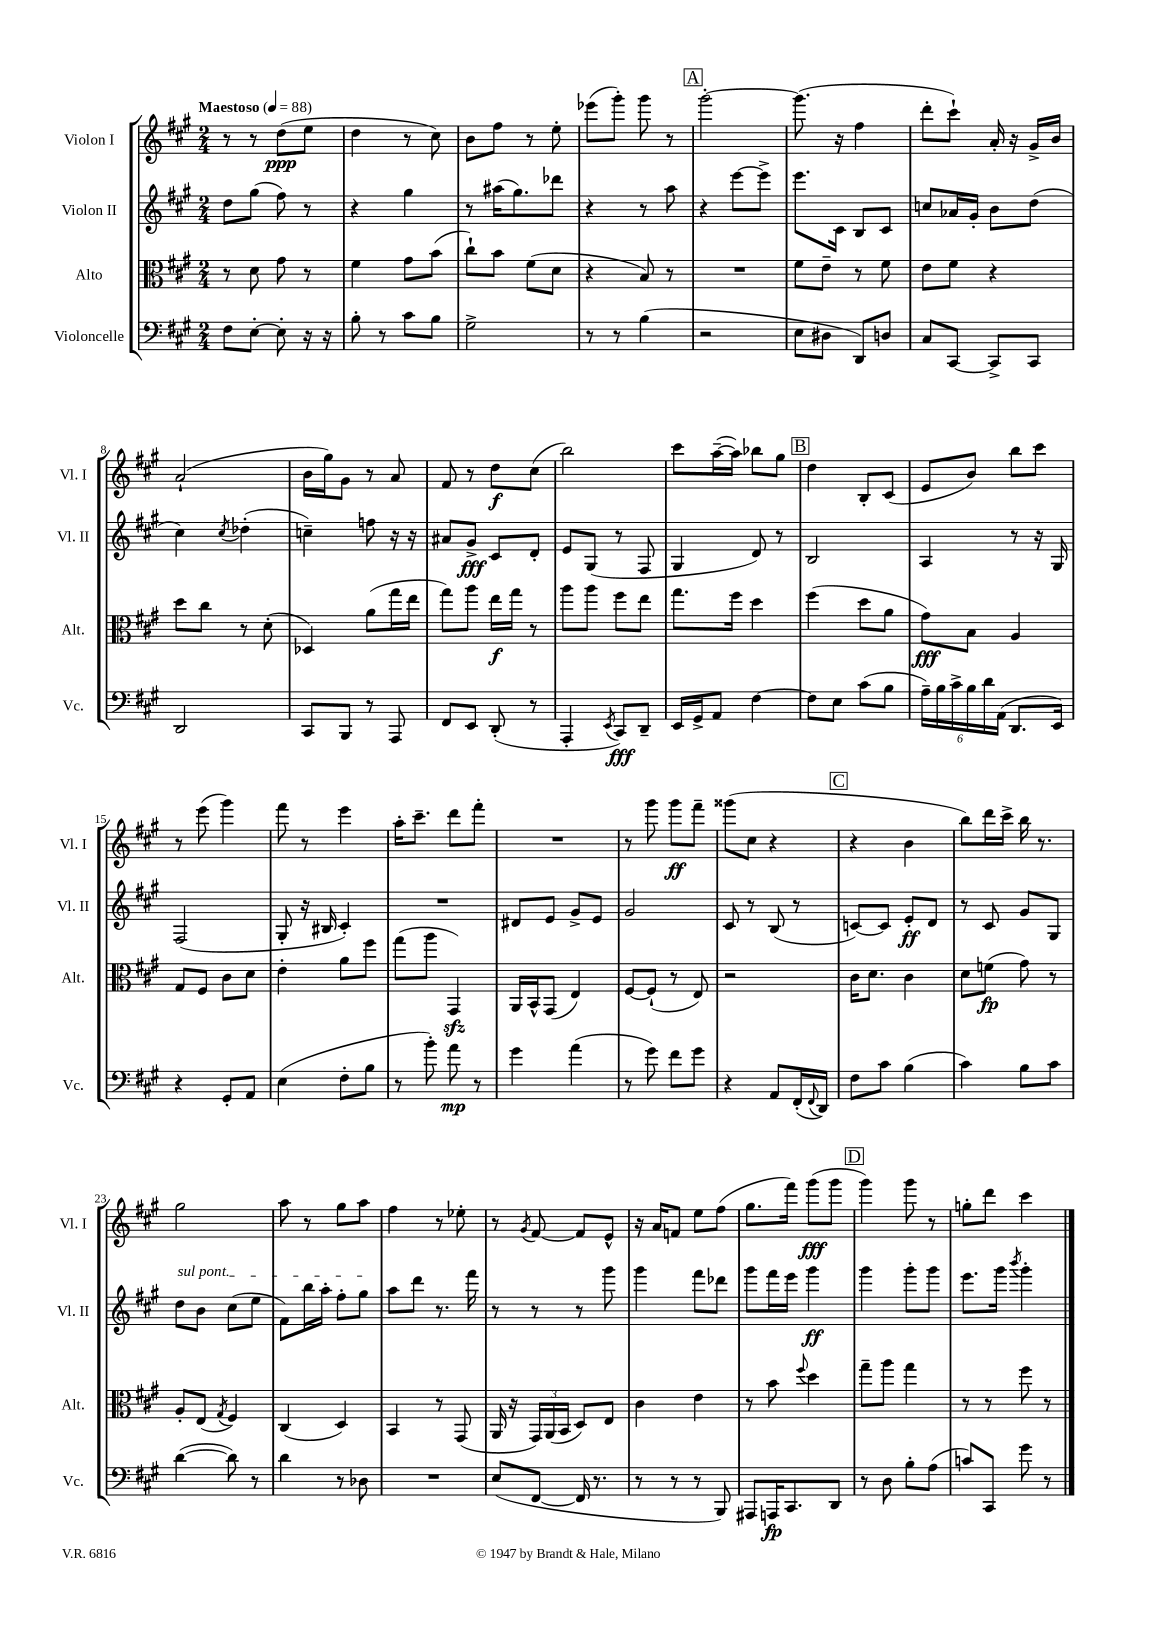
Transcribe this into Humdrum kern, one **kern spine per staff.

**kern	**dynam	**kern	**dynam	**kern	**dynam	**kern	**dynam
*part4	*part4	*part3	*part3	*part2	*part2	*part1	*part1
*staff4	*staff4	*staff3	*staff3	*staff2	*staff2	*staff1	*staff1
*I"Violoncelle	*	*I"Alto	*	*I"Violon II	*	*I"Violon I	*
*I'Vc.	*	*I'Alt.	*	*I'Vl. II	*	*I'Vl. I	*
*clefF4	*	*clefC3	*	*clefG2	*	*clefG2	*
*k[f#c#g#]	*	*k[f#c#g#]	*	*k[f#c#g#]	*	*k[f#c#g#]	*
*M2/4	*	*M2/4	*	*M2/4	*	*M2/4	*
*MM88	*	*MM88	*	*MM88	*	*MM88	*
=1	=1	=1	=1	=1	=1	=1	=1
!	!	!	!	!	!	!LO:TX:a:B:t=Maestoso	!
8F#\L	.	8r	.	8dd\L	.	8r	.
[8E'\J	.	8d\	.	(8gg#\J	.	8r	.
8E'\]	.	8g#\	.	8ff#\)	.	(8dd\L	ppp
16r	.	8r	.	8r	.	8ee\J	.
16r	.	.	.	.	.	.	.
=2	=2	=2	=2	=2	=2	=2	=2
8B'\	.	4f#\	.	4r	.	4dd\	.
8r	.	.	.	.	.	.	.
8c#\L	.	8g#\L	.	4gg#\	.	8r	.
8B\J	.	(8b\J	.	.	.	8cc#\)	.
=3	=3	=3	=3	=3	=3	=3	=3
2G#^\	.	8cc#`\L)	.	8r	.	8b\L	.
.	.	8b\J	.	(16aa#X\KL	.	8ff#\J	.
.	.	.	.	8.gg#\)	.	.	.
.	.	(8f#\L	.	.	.	8r	.
.	.	8d\J	.	8ddd-X\J	.	8ee'\	.
=4	=4	=4	=4	=4	=4	=4	=4
8r	.	4r	.	4r	.	(8eee-X\L	.
8r	.	.	.	.	.	8ggg#'\J)	.
(4B\	.	8B/)	.	8r	.	8ggg#\	.
.	.	8r	.	8aa\	.	8r	.
!!LO:REH:place=s1:t=A
=5	=5	=5	=5	=5	=5	=5	=5
2r	.	2r	.	4r	.	[2ggg#'\	.
.	.	.	.	[8eee\L	.	.	.
.	.	.	.	8eee^\J]	.	.	.
=6	=6	=6	=6	=6	=6	=6	=6
8E\L	.	8f#\L	.	8.eee\L	.	(8.ggg#\]	.
8D#X\J	.	8e~\J	.	.	.	.	.
.	.	.	.	16c#\Jk	.	16r	.
8DD/L)	.	8r	.	8B/L	.	4ff#\	.
8Dn/J	.	8f#\	.	8c#/J	.	.	.
=7	=7	=7	=7	=7	=7	=7	=7
8C#/L	.	8e\L	.	8ccn/L	.	8ddd'\L	.
[8CC#/J	.	8f#\J	.	16a-X/L	.	8ccc#`\J)	.
.	.	.	.	16g#'/JJ	.	.	.
8CC#^/L]	.	4r	.	8b\L	.	16a'/	.
.	.	.	.	.	.	16r	.
8CC#/J	.	.	.	(8dd\J	.	16g#^/LL	.
.	.	.	.	.	.	16b/JJ	.
!!LO:LB:g=z
=8	=8	=8	=8	=8	=8	=8	=8
2DD/	.	8dd\L	.	4cc#\)	.	(2a`/	.
.	.	8cc#\J	.	.	.	.	.
.	.	.	.	8qcc#/	.	.	.
.	.	8r	.	(4dd-X'\	.	.	.
.	.	(8d'\	.	.	.	.	.
=9	=9	=9	=9	=9	=9	=9	=9
8CC#/L	.	4D-X/)	.	4ccn~\)	.	16b\LL	.
.	.	.	.	.	.	16gg#\J)	.
8BBB/J	.	.	.	.	.	8g#\J	.
8r	.	(8a\L	.	8ffn\	.	8r	.
8AAA/	.	16gg#\L	.	16r	.	8a/	.
.	.	16ee\JJ	.	16r	.	.	.
=10	=10	=10	=10	=10	=10	=10	=10
8FF#/L	.	8gg#\L)	.	8a#X/L	.	8f#/	.
8EE/J	.	8aa\J	.	8g#^/J	fff	8r	.
(8DD'/	.	16ee\LL	f	8c#/L	.	8dd\L	f
.	.	16gg#\JJ	.	.	.	.	.
8r	.	8r	.	8d'/J	.	(8cc#\J	.
=11	=11	=11	=11	=11	=11	=11	=11
4AAA'/	.	8aa\L	.	8e/L	.	2bb\)	.
.	.	8aa\J	.	(8G#/J	.	.	.
8qEE/	.	.	.	.	.	.	.
8CC#/L)	fff	8ff#\L	.	8r	.	.	.
8DD~/J	.	8ee\J	.	8F#/	.	.	.
=12	=12	=12	=12	=12	=12	=12	=12
16EE/LL	.	8.gg#\L	.	4G#/	.	8ccc#\L	.
16GG#^/J	.	.	.	.	.	.	.
8AA/J	.	.	.	.	.	([16aa~\L	.
.	.	16ff#\Jk	.	.	.	16aa\JJ])	.
[4F#\	.	4dd\	.	8d/)	.	8bb-X\L	.
.	.	.	.	8r	.	8gg#\J	.
!!LO:REH:place=s1:t=B
=13	=13	=13	=13	=13	=13	=13	=13
8F#\L]	.	(4ff#\	.	2B/	.	4dd\	.
8E\J	.	.	.	.	.	.	.
(8c#\L	.	8dd\L	.	.	.	8B'/L	.
8B\J	.	8a\J	.	.	.	(8c#/J	.
=14	=14	=14	=14	=14	=14	=14	=14
24A~\LL)	.	8g#\L)	fff	4A/	.	8e/L	.
24B\	.	.	.	.	.	.	.
24c#^\	.	.	.	.	.	.	.
24B\	.	8B\J	.	.	.	8b/J)	.
24d\	.	.	.	.	.	.	.
(24AA\JJ	.	.	.	.	.	.	.
8.DD/L	.	4A/	.	8r	.	8bb\L	.
.	.	.	.	16r	.	8ccc#\J	.
16EE/Jk)	.	.	.	16G#/	.	.	.
!!LO:LB:g=z
=15	=15	=15	=15	=15	=15	=15	=15
4r	.	8G#/L	.	(2F#/	.	8r	.
.	.	8F#/J	.	.	.	(8eee\	.
8GG#'/L	.	8c#\L	.	.	.	4ggg#\)	.
8AA/J	.	8d\J	.	.	.	.	.
=16	=16	=16	=16	=16	=16	=16	=16
(4E\	.	4e'\	.	8G#'/	.	8fff#\	.
.	.	.	.	16r	.	8r	.
.	.	.	.	16B#X/	.	.	.
8F#'\L	.	8a\L	.	4c#'/)	.	4eee\	.
8B\J	.	8ff#\J	.	.	.	.	.
=17	=17	=17	=17	=17	=17	=17	=17
8r	.	(8gg#\L	.	2r	.	16aa'\KL	.
.	.	.	.	.	.	8.ccc#~\J	.
8b'\)	.	8aa\J	.	.	.	.	.
8a\	mp	4GG#zz/)	.	.	.	8ddd\L	.
8r	.	.	.	.	.	8fff#'\J	.
=18	=18	=18	=18	=18	=18	=18	=18
4g#\	.	16AA/LL	.	8d#X/L	.	2r	.
.	.	16BB^^/J	.	.	.	.	.
.	.	(8GG#/J	.	8e/J	.	.	.
(4a\	.	4E/)	.	8g#^/L	.	.	.
.	.	.	.	8e/J	.	.	.
=19	=19	=19	=19	=19	=19	=19	=19
8r	.	[8F#/L	.	2g#/	.	8r	.
8g#\)	.	(8F#`/J]	.	.	.	8ggg#\	.
8f#\L	.	8r	.	.	.	8ggg#\L	ff
8g#\J	.	8E/)	.	.	.	8fff#~\J	.
=20	=20	=20	=20	=20	=20	=20	=20
4r	.	2r	.	8c#/	.	(8ggg##X\L	.
.	.	.	.	8r	.	8cc#\J	.
8AA/L	.	.	.	(8B/	.	4r	.
(16FF#'/L	.	.	.	8r	.	.	.
8qqFF#/	.	.	.	.	.	.	.
16DD/JJ)	.	.	.	.	.	.	.
!!LO:REH:place=s1:t=C
=21	=21	=21	=21	=21	=21	=21	=21
8F#\L	.	16c#\KL	.	[8cn/L)	.	4r	.
.	.	8.d\J	.	.	.	.	.
8c#\J	.	.	.	8c/J]	.	.	.
(4B\	.	4c#\	.	8e'/L	ff	4b\	.
.	.	.	.	8d/J	.	.	.
=22	=22	=22	=22	=22	=22	=22	=22
4c#\)	.	8d\L	.	8r	.	8bb\L)	.
.	.	(8fn\J	fp	8c#/	.	16ddd\L	.
.	.	.	.	.	.	16ccc#^\JJ	.
8B\L	.	8g#\)	.	8g#/L	.	16bb\	.
.	.	.	.	.	.	8.r	.
8c#\J	.	8r	.	8G#/J	.	.	.
!!LO:LB:g=z
=23	=23	=23	=23	=23	=23	=23	=23
!	!	!	!	!LO:TX:a:i:t=sul pont.	!	!	!
([4d\	.	8A'/L	.	8dd\L	.	2gg#\	.
.	.	(8E/J	.	8b\J	.	.	.
.	.	8qG#/	.	.	.	.	.
8d\])	.	4F#/)	.	(8cc#\L	.	.	.
8r	.	.	.	8ee\J	.	.	.
=24	=24	=24	=24	=24	=24	=24	=24
4d\	.	(4C#/	.	8f#\L)	.	8aa\	.
.	.	.	.	16bb\L	.	8r	.
.	.	.	.	16aa'\JJ	.	.	.
8r	.	4D/)	.	8ff#'\L	.	8gg#\L	.
8D-X\	.	.	.	8gg#\J	.	8aa\J	.
=25	=25	=25	=25	=25	=25	=25	=25
2r	.	4BB/	.	8aa\L	.	4ff#\	.
.	.	.	.	8ddd\J	.	.	.
.	.	8r	.	8.r	.	8r	.
.	.	(8GG#/	.	.	.	8ee-X'\	.
.	.	.	.	16fff#\	.	.	.
=26	=26	=26	=26	=26	=26	=26	=26
(8E/L	.	16AA/	.	8r	.	8r	.
.	.	16r	.	.	.	.	.
.	.	.	.	.	.	8qg#/	.
[8FF#/J	.	24GG#/LL)	.	8r	.	[8f#/	.
.	.	(24AA/	.	.	.	.	.
.	.	24BB/JJ	.	.	.	.	.
16FF#/]	.	8D/L)	.	8r	.	8f#/L]	.
8.r	.	.	.	.	.	.	.
.	.	8E/J	.	8ggg#\	.	8e^^/J	.
=27	=27	=27	=27	=27	=27	=27	=27
8r	.	4c#\	.	4ggg#\	.	16r	.
.	.	.	.	.	.	16a/KL	.
8r	.	.	.	.	.	8fn/J	.
8r	.	4e\	.	8fff#\L	.	8ee\L	.
8BBB/)	.	.	.	8ddd-X\J	.	(8ff#\J	.
=28	=28	=28	=28	=28	=28	=28	=28
8AAA#X/L	.	8r	.	8ggg#\L	.	8.gg#\L	.
16AAAn/K	fp	8b\	.	16fff#\L	.	.	.
8.CC#/	.	.	.	16eee\JJ	.	16fff#\Jk)	.
.	.	8qqff#/	.	.	.	.	.
.	.	4dd\	.	4ggg#\	ff	(8ggg#\L	fff
8DD/J	.	.	.	.	.	8ggg#\J	.
!!LO:REH:place=s1:t=D
=29	=29	=29	=29	=29	=29	=29	=29
8r	.	8gg#~\L	.	4ggg#\	.	4ggg#\)	.
8D\	.	8aa\J	.	.	.	.	.
8B'\L	.	4gg#\	.	8ggg#'\L	.	8ggg#\	.
(8A\J	.	.	.	8ggg#\J	.	8r	.
=30	=30	=30	=30	=30	=30	=30	=30
8cn/L)	.	8r	.	8.eee\L	.	8ggn'\L	.
8CC#/J	.	8r	.	.	.	8ddd\J	.
.	.	.	.	16ggg#\Jk	.	.	.
.	.	.	.	8qbbb/	.	.	.
8g#\	.	8ff#\	.	4ggg#'\	.	4ccc#\	.
8r	.	8r	.	.	.	.	.
==	==	==	==	==	==	==	==
*-	*-	*-	*-	*-	*-	*-	*-
